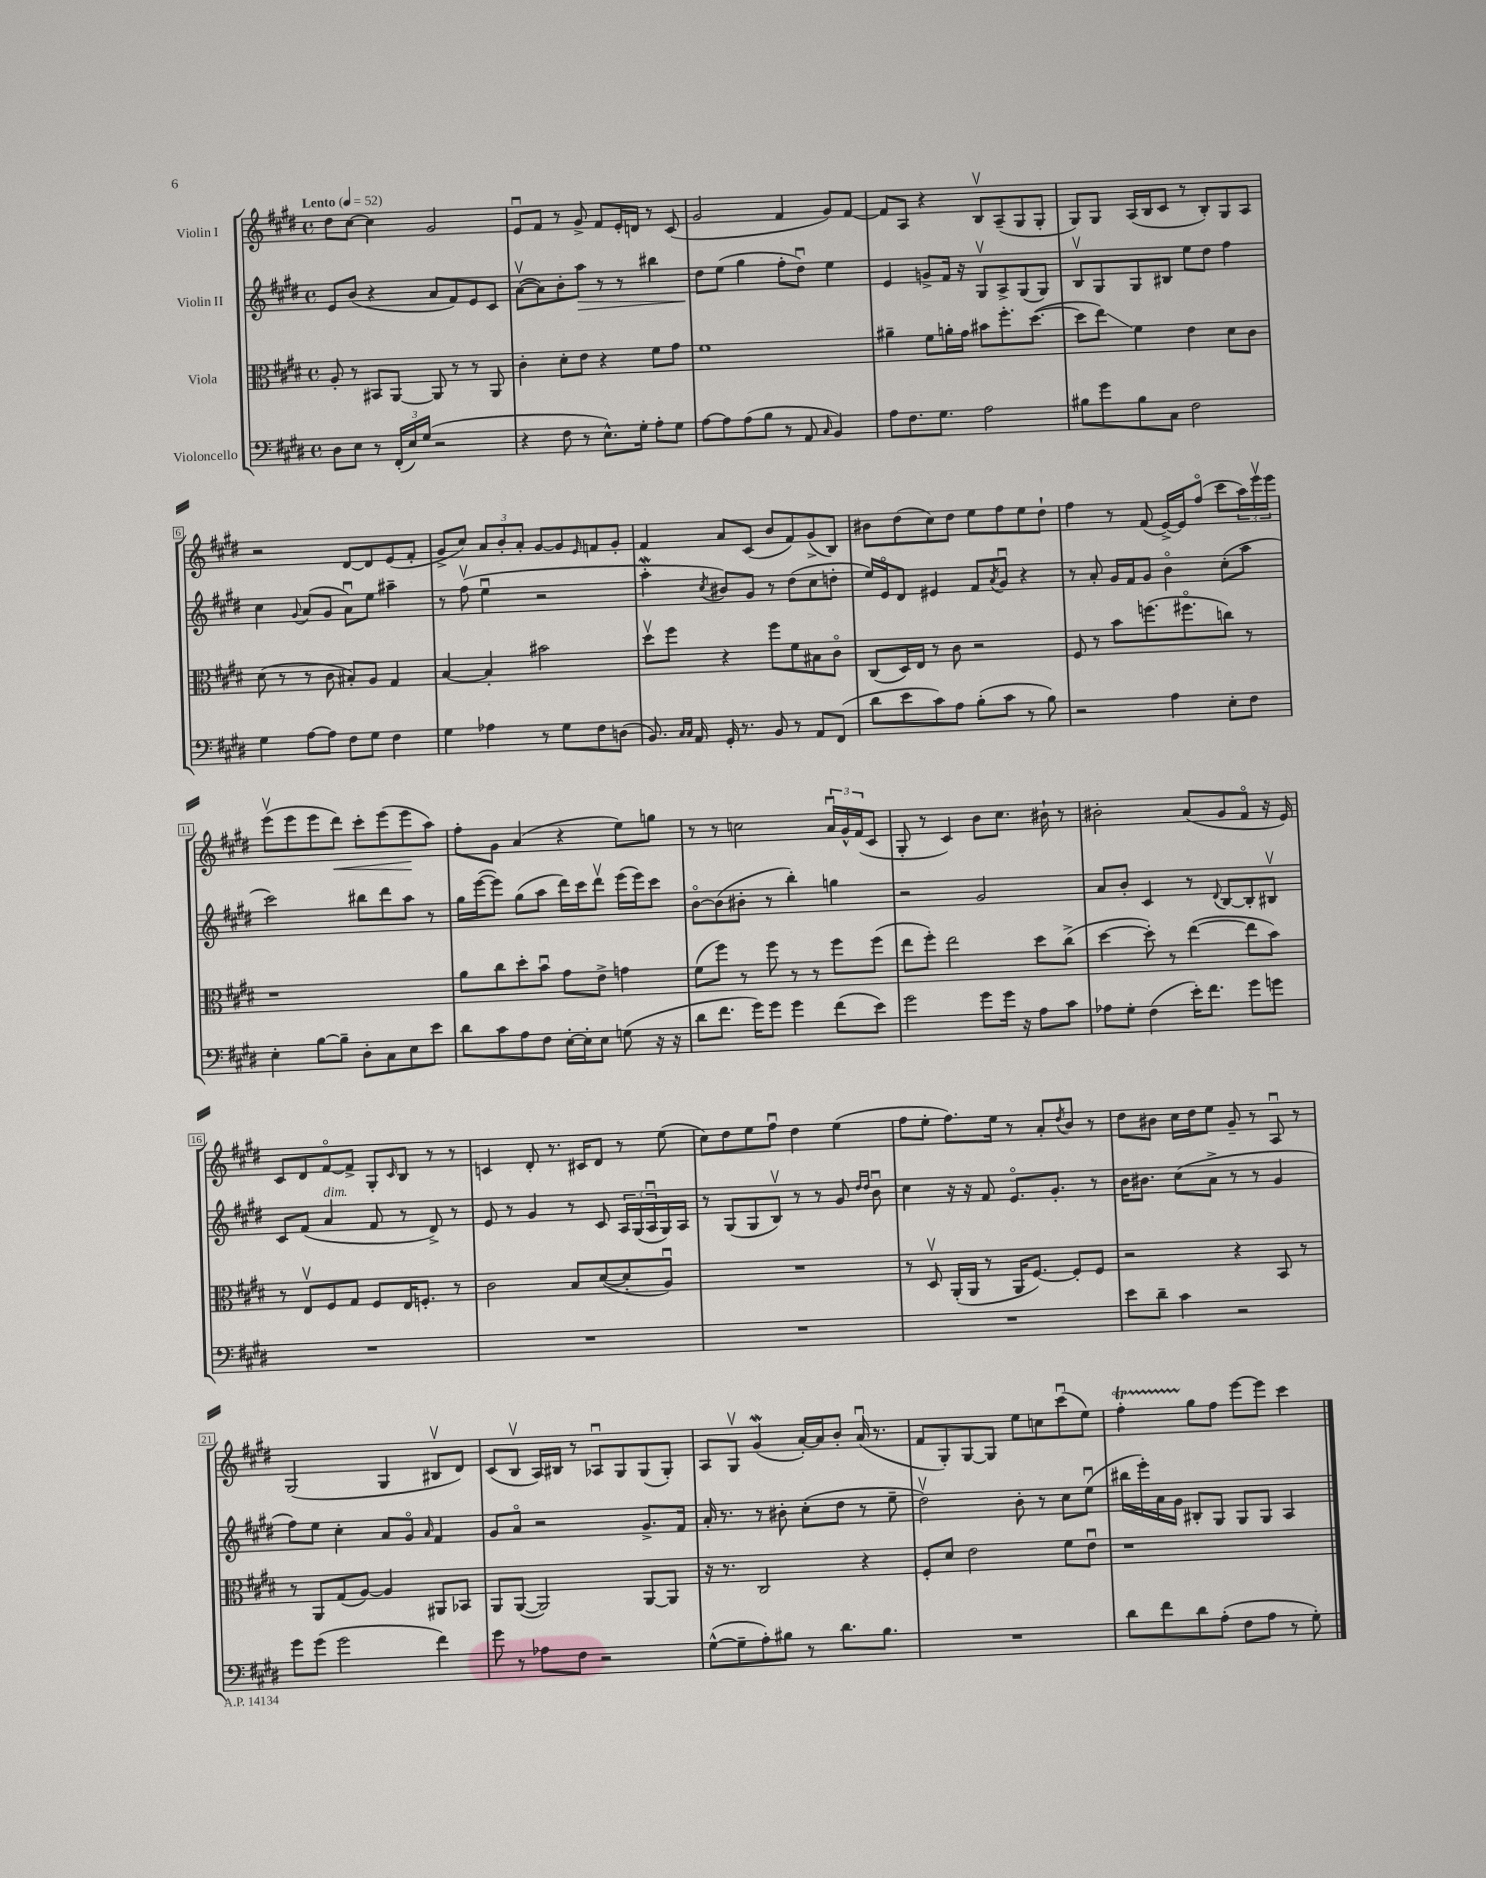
<<
\new StaffGroup <<
\new Staff = "s0" \with { instrumentName = "Violin I" } {
    \clef treble \key e \major \defaultTimeSignature \time 4/4 \tempo "Lento" 4 = 52
    dis''8 cis''8~ cis''4 gis'2 |
    e'8\downbow fis'8 r8 gis'8-> fis'8 e'16-. d'16 r8 cis'8( |
    gis'2 fis'4 gis'8) fis'8~ |
    fis'8 a8 r4 b8\upbow a8--( gis8 gis8-. |
    gis8) gis8 a16( b16 cis'8 r8 b8-.) gis8 a8 |
    r2 dis'8~ dis'8 e'8( fis'8-. |
    gis'8-> cis''8) \tuplet 3/2 { a'8 b'8-. a'8-. } gis'8~ gis'8 \grace { e'16 } f'8 gis'8-. |
    fis'4 a'8 cis'8( b'8 fis'8) gis'8->( b8) |
    bis'8 dis''8( cis''8) dis''8 e''8 fis''8 e''8 dis''8-! |
    fis''4 r8 fis'8( e'16~->) e'16 fis''8\flageolet( cis'''8 \tuplet 3/2 { a''16) e'''16\upbow e'''16 } |
    e'''8\upbow( e'''8 e'''8 dis'''8\<) cis'''8-. e'''8( e'''8\! a''8) |
    fis''8-. gis'8 a'4( r4 e''8) g''8 |
    r8 r8 c''2 \tuplet 3/2 { a'16\downbow gis'16-^ fis'16( } cis'8 |
    gis8-. r8 cis'4) b'8 cis''8. bis'16-! r8 |
    bis'2-. a'8( gis'8 fis'8\flageolet r16 e'16) |
    cis'8 dis'8 fis'8~\flageolet fis'8-> gis8-. \grace { cis'16 } b8 r8 r8 |
    c'4 dis'8-. r8. cis'16 dis'8 r8 e''8( |
    cis''8) dis''8 e''8 fis''8\downbow dis''4 e''4( |
    fis''8 e''8-. fis''8.) e''16 r8 a'8-. \acciaccatura { dis''8 } b'8 r8 |
    dis''8 bis'8 cis''16 dis''16 e''8 gis'8-- r8 a8\downbow r8 |
    gis2( gis4 bis8\upbow dis'8) |
    cis'8( b8\upbow a16) bis16 r8 aes8\downbow gis8 gis8( gis8-.) |
    a8 gis8\upbow gis'4\mordent( a'16~-.) a'16 b'8-. a'16\downbow( r8. |
    fis'8 gis8-.) gis8~ gis8 e''8 c''8 cis'''8\downbow( e''8) |
    fis''4-.\startTrillSpan gis''8\stopTrillSpan fis''8 e'''8~ e'''8 cis'''4 \bar "|." |
}
\new Staff = "s1" \with { instrumentName = "Violin II" } {
    \clef treble \key e \major \defaultTimeSignature \time 4/4
    e'8 b'8( r4 a'8 fis'8) e'8 cis'8 |
    a'8~\upbow( a'8) b'8-. a''8\> r8 r8 bis''4 |
    dis''8\! e''8( gis''4 fis''8-. dis''8\downbow) e''4 |
    e'4 g'8-> fis'16 r16 gis8\upbow a8-> gis8( gis8) |
    b8\upbow gis8 gis8 bis8 e''8 dis''8 fis''4 |
    cis''4 \appoggiatura { gis'8 } a'8( gis'8 a'8\downbow) e''8 ais''4-- |
    r8 fis''8\upbow( e''4\downbow r2 |
    a''4-.\mordent \acciaccatura { cis''8 } bis'8) gis'8 r8 dis''8( cis''8 d''8-. |
    e''16) e'16\flageolet dis'8 eis'4 fis'8 \acciaccatura { a'8 } gis'8\downbow r4 |
    r8 a'8-. gis'16 fis'16 gis'8 b'4\flageolet cis''8-.( a''8 |
    cis'''2) bis''8 dis'''8 a''8 r8 |
    gis''16 e'''16~( e'''8) gis''8( a''8 dis'''16) cis'''16 dis'''8\upbow e'''16( e'''16) cis'''8 |
    b'8~\flageolet b'8( bis'8-. r8 b''4-.) g''4 |
    r2 gis'2 |
    a'8 b'8-. cis'4 r8 \appoggiatura { dis'8 } b8~ b8-. bis8\upbow |
    cis'8 fis'8( a'4^\markup { \italic "dim." } fis'8 r8 dis'8->) r8 |
    e'8 r8 gis'4 r8 cis'8 \tuplet 3/2 { a16 gis16( a16\downbow } gis16) a16 |
    r8 gis8( gis8 b8\upbow) r8 r8 gis'8 \grace { dis''16 dis''16 } b'8\downbow |
    cis''4 r16 r16 fis'8 e'8.\flageolet gis'8.-. r8 |
    b'16 bis'8. cis''8( a'8-> r8 r8 gis'4 |
    fis''8) e''8 cis''4-. a'8 gis'8\flageolet \grace { a'16 } fis'4 |
    gis'8 a'8\flageolet r2 gis'8.-> fis'16 |
    a'16-. r8. r8 bis'8-. cis''8-.( dis''8 r8 e''8-- |
    dis''2\upbow) b'8-. r8 cis''8 e''8\downbow( |
    bis''16 e'''16-.) a'16 gis'16 bis8-. gis8 gis8 gis8 a4 \bar "|." |
}
\new Staff = "s2" \with { instrumentName = "Viola" } {
    \clef alto \key e \major \defaultTimeSignature \time 4/4
    a8-. r8 bis,8 a,8~ a,8 r8 r8 a,8 |
    cis'4-. dis'8-. e'8 r4 fis'8 gis'8 |
    fis'1 |
    ais'4-- fis'8 a'16-. gis'16 bis'8 fis''8.-. dis''8.~( |
    dis''8 e''8\glissando) fis'4 e'4 dis'8 cis'8 |
    dis'8( r8 r8 cis'8 bis8-.) a8 gis4 |
    b4~ b4-. bis'2 |
    dis''8\upbow fis''8 r4 fis''8 fis'8 bis8 cis'8\flageolet |
    cis8( dis16) e16 r8 cis'8 r2 |
    fis8 r8 b'8 f''8.( fis''8.\flageolet c''8) r8 |
    r1 |
    a'8 cis''8 dis''8-. b'8\downbow gis'8 e'8-> g'4 |
    fis'8( fis''8) r8 fis''8 r8 r8 fis''8 fis''8( |
    e''8 fis''8-.) e''2 dis''8 cis''8->( |
    dis''4~ dis''8-.) r8 e''4~( e''8 b'8) |
    r8 e8\upbow fis8 gis8 fis8 e16 f8.-. r8 |
    cis'2 b8 dis'8~( dis'8-. a8\downbow) |
    R1 |
    r8 dis8\upbow a,16-.( a,16 r8 a,16 fis8.~) fis8-. fis8 |
    r2 r4 b,8 r8 |
    r8 a,8 gis8( a8~) a4 ais,8 bes,8 |
    a,8 a,8~( a,2) a,8~ a,8 |
    r16 r8. cis2 r4 |
    fis8-. dis'8 e'2 fis'8 e'8\downbow |
    r1 \bar "|." |
}
\new Staff = "s3" \with { instrumentName = "Violoncello" } {
    \clef bass \key e \major \defaultTimeSignature \time 4/4
    dis8 e8 r8 \tuplet 3/2 { fis,16-.( e16) gis16( } r2 |
    r4 fis8 r8 e8.-^) gis16-. a8-. gis8 |
    a8~ a8 a8( b8 r8 a,8 \grace { cis16 } b,4) |
    a8 fis8. gis8. a2 |
    bis8 gis'8 bis8 cis8 fis2 |
    gis4 a8~ a8 fis8 gis8 fis4 |
    gis4 aes4 r8 gis8 fis8 d8( |
    b,8.) \grace { cis16 cis16 } a,16 gis,16-. r8. b,8 r8 a,8 fis,8( |
    dis'8 e'8 cis'8) a8 b8-.( cis'8 r8 b8) |
    r2 a4 e8-. fis8 |
    e4-. b8~ b8-- dis8-. cis8 e8 e'8 |
    dis'8 cis'8 a8 fis8 e16~-. e16-. e8 g8( r16 r16 |
    dis'8 fis'8. gis'16) gis'8 gis'4 fis'8( e'8) |
    gis'2 gis'8 gis'16 r16 a8 cis'8 |
    aes8 gis8-. fis4( e'16-.) fis'8. gis'8 g'8 |
    R1 |
    R1 |
    R1 |
    R1 |
    e'8 dis'8-- cis'4 r2 |
    gis'8 gis'8( gis'2 fis'4) |
    gis'8 r8 aes8 fis8 r2 |
    gis8~-^( gis8-- a8-.) bis8 r8 dis'8. bis8. |
    R1 |
    dis'8 fis'8 dis'8 a8-.( fis8 a8 r8 gis8-.) \bar "|." |
}
>>
>>
\layout { \context { \Score \override BarNumber.stencil = #(make-stencil-boxer 0.1 0.3 ly:text-interface::print) } }
